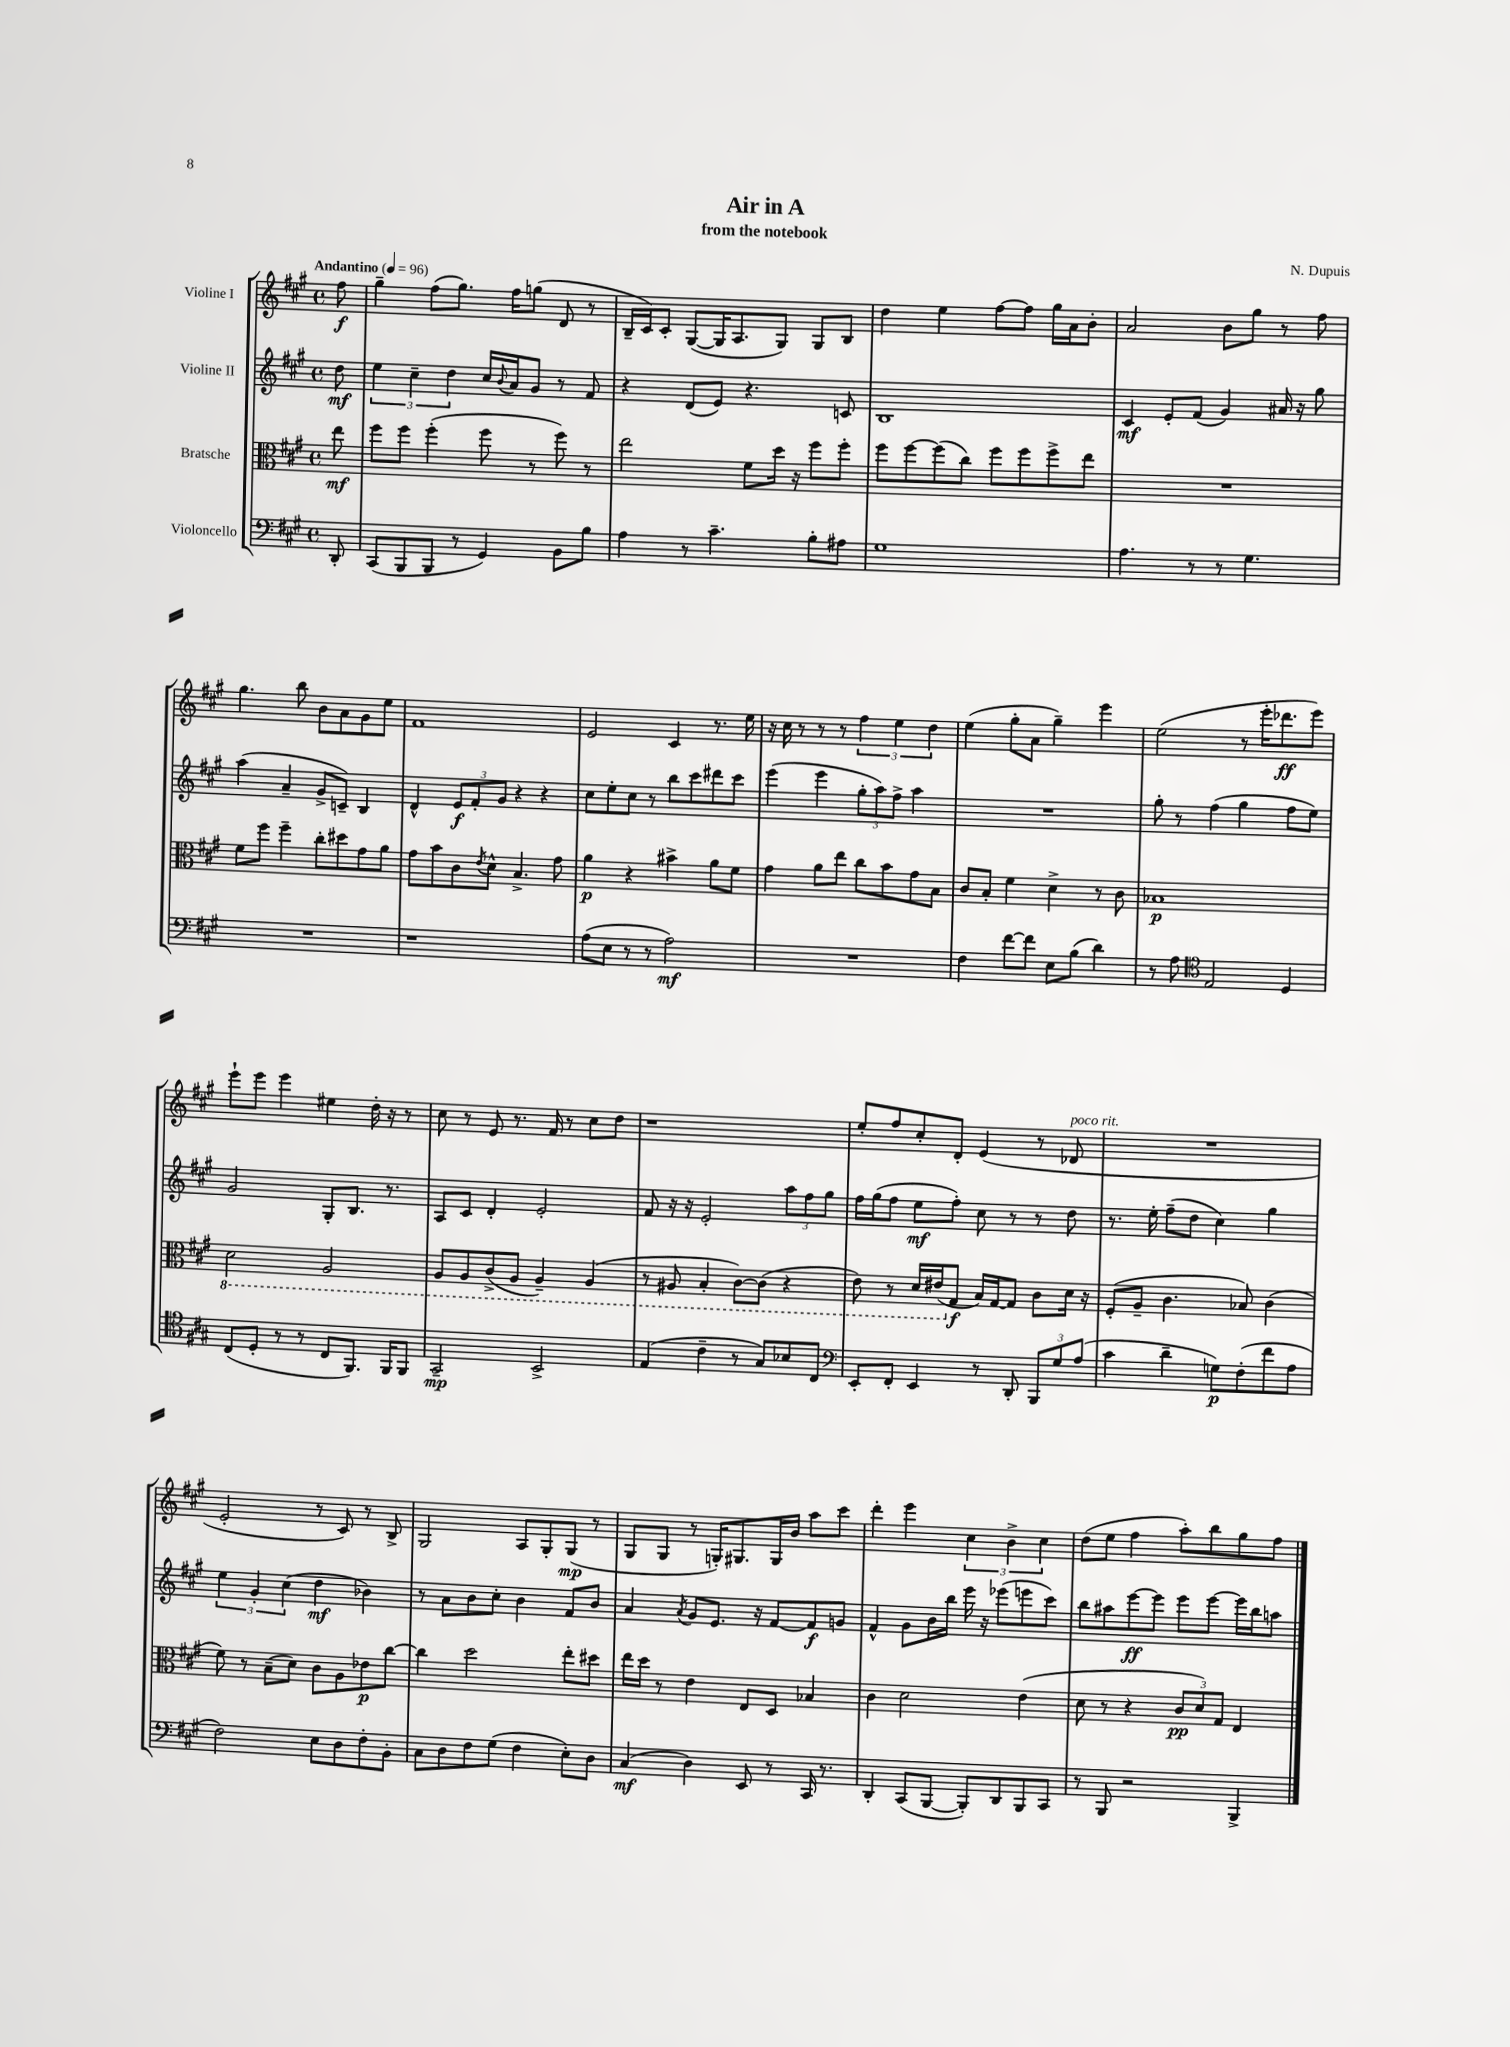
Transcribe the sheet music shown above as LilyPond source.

\header { title = "Air in A" composer = "N. Dupuis" subtitle = "from the notebook" }
<<
\new StaffGroup <<
\new Staff = "s0" \with { instrumentName = "Violine I" } {
    \clef treble \key a \major \defaultTimeSignature \time 4/4 \partial 8 \tempo "Andantino" 4 = 96
    fis''8\f |
    gis''4-- fis''8( gis''8.) fis''16 g''8( d'8 r8 |
    b16-- cis'16) cis'8-. gis8~( gis16 a8. gis8) gis8 b8 |
    d''4 e''4 fis''8~ fis''8 gis''16 a'16 b'8-. |
    a'2 b'8 gis''8 r8 fis''8 |
    gis''4. b''8 b'8 a'8 gis'8 e''8 |
    fis'1 |
    e'2 cis'4 r8. e''16 |
    r16 cis''16 r8 r8 r8 \tuplet 3/2 { fis''4 e''4 d''4 } |
    e''4( gis''8-. a'8 gis''4--) e'''4 |
    e''2( r8 e'''16-. des'''8.\ff e'''8) |
    e'''8-! e'''8 e'''4 eis''4 d''16-. r16 r8 |
    cis''8 r8 e'8 r8. fis'16 r8 cis''8 d''8 |
    r1 |
    e''8-. fis''8 cis''8-. d'8-. e'4( r8 des'8^\markup { \italic "poco rit." } |
    R1 |
    e'2-. r8 cis'8) r8 b8-> |
    gis2 a8 gis8-. gis8\mp( r8 |
    gis8 gis8 r8 g16-.) gis8. gis16 b'16 a''8 cis'''8 |
    d'''4-. e'''4 \tuplet 3/2 { cis''4 b'4-> cis''4 } |
    d''8( e''8 fis''4 a''8-.) b''8 gis''8 fis''8 \bar "|." |
}
\new Staff = "s1" \with { instrumentName = "Violine II" } {
    \clef treble \key a \major \defaultTimeSignature \time 4/4 \partial 8
    d''8\mf |
    \tuplet 3/2 { e''4 cis''4-- d''4 } cis''16 \appoggiatura { b'8 } a'16 gis'8 r8 fis'8 |
    r4 d'8( e'8) r4. c'8 |
    b1 |
    cis'4\mf e'8-. fis'8( gis'4) ais'16 r16 gis''8 |
    a''4( a'4-- gis'8-> c'8--) b4 |
    d'4-^ \tuplet 3/2 { e'8\f fis'8-. gis'8 } r4 r4 |
    cis''8 e''8-. cis''8 r8 b''8 cis'''8 dis'''8 cis'''8 |
    e'''4( e'''4 \tuplet 3/2 { gis''8-. a''8) fis''8-> } a''4 |
    R1 |
    gis''8-. r8 fis''4( gis''4 fis''8 e''8) |
    gis'2 gis8-. b8. r8. |
    a8 cis'8 d'4-. e'2-. |
    fis'8 r16 r16 e'2-. \tuplet 3/2 { a''8 fis''8 gis''8 } |
    fis''16 gis''16( fis''8 e''8\mf fis''8-.) cis''8 r8 r8 d''8 |
    r8. e''16-. fis''8--( d''8 cis''4) gis''4 |
    \tuplet 3/2 { e''4 gis'4-. cis''4( } d''4\mf bes'4) |
    r8 a'8 b'8 cis''8-. b'4 fis'8 b'8 |
    a'4 \acciaccatura { a'8 } gis'8 e'8. r16 fis'8~ fis'8\f g'8 |
    fis'4-^ gis'8 b'16 b''16 e'''16 r16 ees'''8( e'''8 cis'''8) |
    b''8 ais''8 e'''8~\ff e'''8 e'''8 e'''8~ e'''16 b''16 a''8 \bar "|." |
}
\new Staff = "s2" \with { instrumentName = "Bratsche" } {
    \clef alto \key a \major \defaultTimeSignature \time 4/4 \partial 8
    e''8\mf |
    fis''8 fis''8 fis''4-.( fis''8 r8 fis''8) r8 |
    e''2 fis'8 d''16 r16 fis''8 fis''8-. |
    fis''8 fis''8~ fis''8( cis''8) fis''8 fis''8 fis''8-> e''8 |
    R1 |
    fis'8 fis''8 fis''4-- cis''8-. dis''8 gis'8 a'8 |
    gis'8 b'8 cis'8 \acciaccatura { e'8 } d'8-^ b4.-> gis'8 |
    a'4\p r4 bis'4-> a'8 fis'8 |
    gis'4 a'8 e''8 cis''8 b'8 gis'8 b8 |
    cis'8 b8-. fis'4 d'4-> r8 cis'8 |
    bes1\p |
    \ottava #-1 d2 a,2 |
    a,8 a,8 cis8->( a,8 a,4--) a,4( |
    r8 ais,8 b,4-. cis8~) cis8( r4 |
    e8) r8 d16 eis16( \ottava #0 gis8\f b16) gis16~ gis8 cis'8 d'16 r16 |
    fis8-.( a8-- cis'4. bes8) cis'4( |
    fis'8) r8 b8--( d'8) cis'8 a8 ees'8\p cis''8~ |
    cis''4 d''2 e''8-. dis''8 |
    e''16 d''16 r8 e'4 e8 d8 bes4 |
    cis'4 d'2 e'4( |
    d'8 r8 r4 \tuplet 3/2 { cis'8\pp d'8) gis8 } e4 \bar "|." |
}
\new Staff = "s3" \with { instrumentName = "Violoncello" } {
    \clef bass \key a \major \defaultTimeSignature \time 4/4 \partial 8
    d,8-. |
    cis,8( b,,8 b,,8 r8 gis,4) b,8 b8 |
    a4 r8 cis'4.-- b8-. ais8 |
    gis1 |
    a4. r8 r8 gis4. |
    R1 |
    r1 |
    a8( e8 r8 r8 a2\mf) |
    R1 |
    fis4 fis'8~ fis'8 e8 b8( d'4) |
    r8 a8 \clef tenor e2 d4 |
    cis8( d8-. r8 r8 cis8 fis,8.) fis,16 fis,8 |
    gis,2--\mp b,2-> |
    e4( cis'4-- r8 gis8) bes8 cis8 |
    \clef bass e,8-. fis,8-. e,4 r8 d,8-. \tuplet 3/2 { b,,8 gis8 a8( } |
    cis'4 d'4-- g8\p) fis8-.( fis'8 a8 |
    fis2) e8 d8 fis8-. b,8-. |
    cis8 d8 fis8 gis8( fis4 e8-.) d8 |
    cis4\mf( d4) e,8 r8 cis,16 r8. |
    d,4-. cis,8( b,,8~ b,,8-.) d,8 b,,8 cis,8 |
    r8 b,,8 r2 b,,4-> \bar "|." |
}
>>
>>
\layout { \context { \Score \remove "Bar_number_engraver" } }
